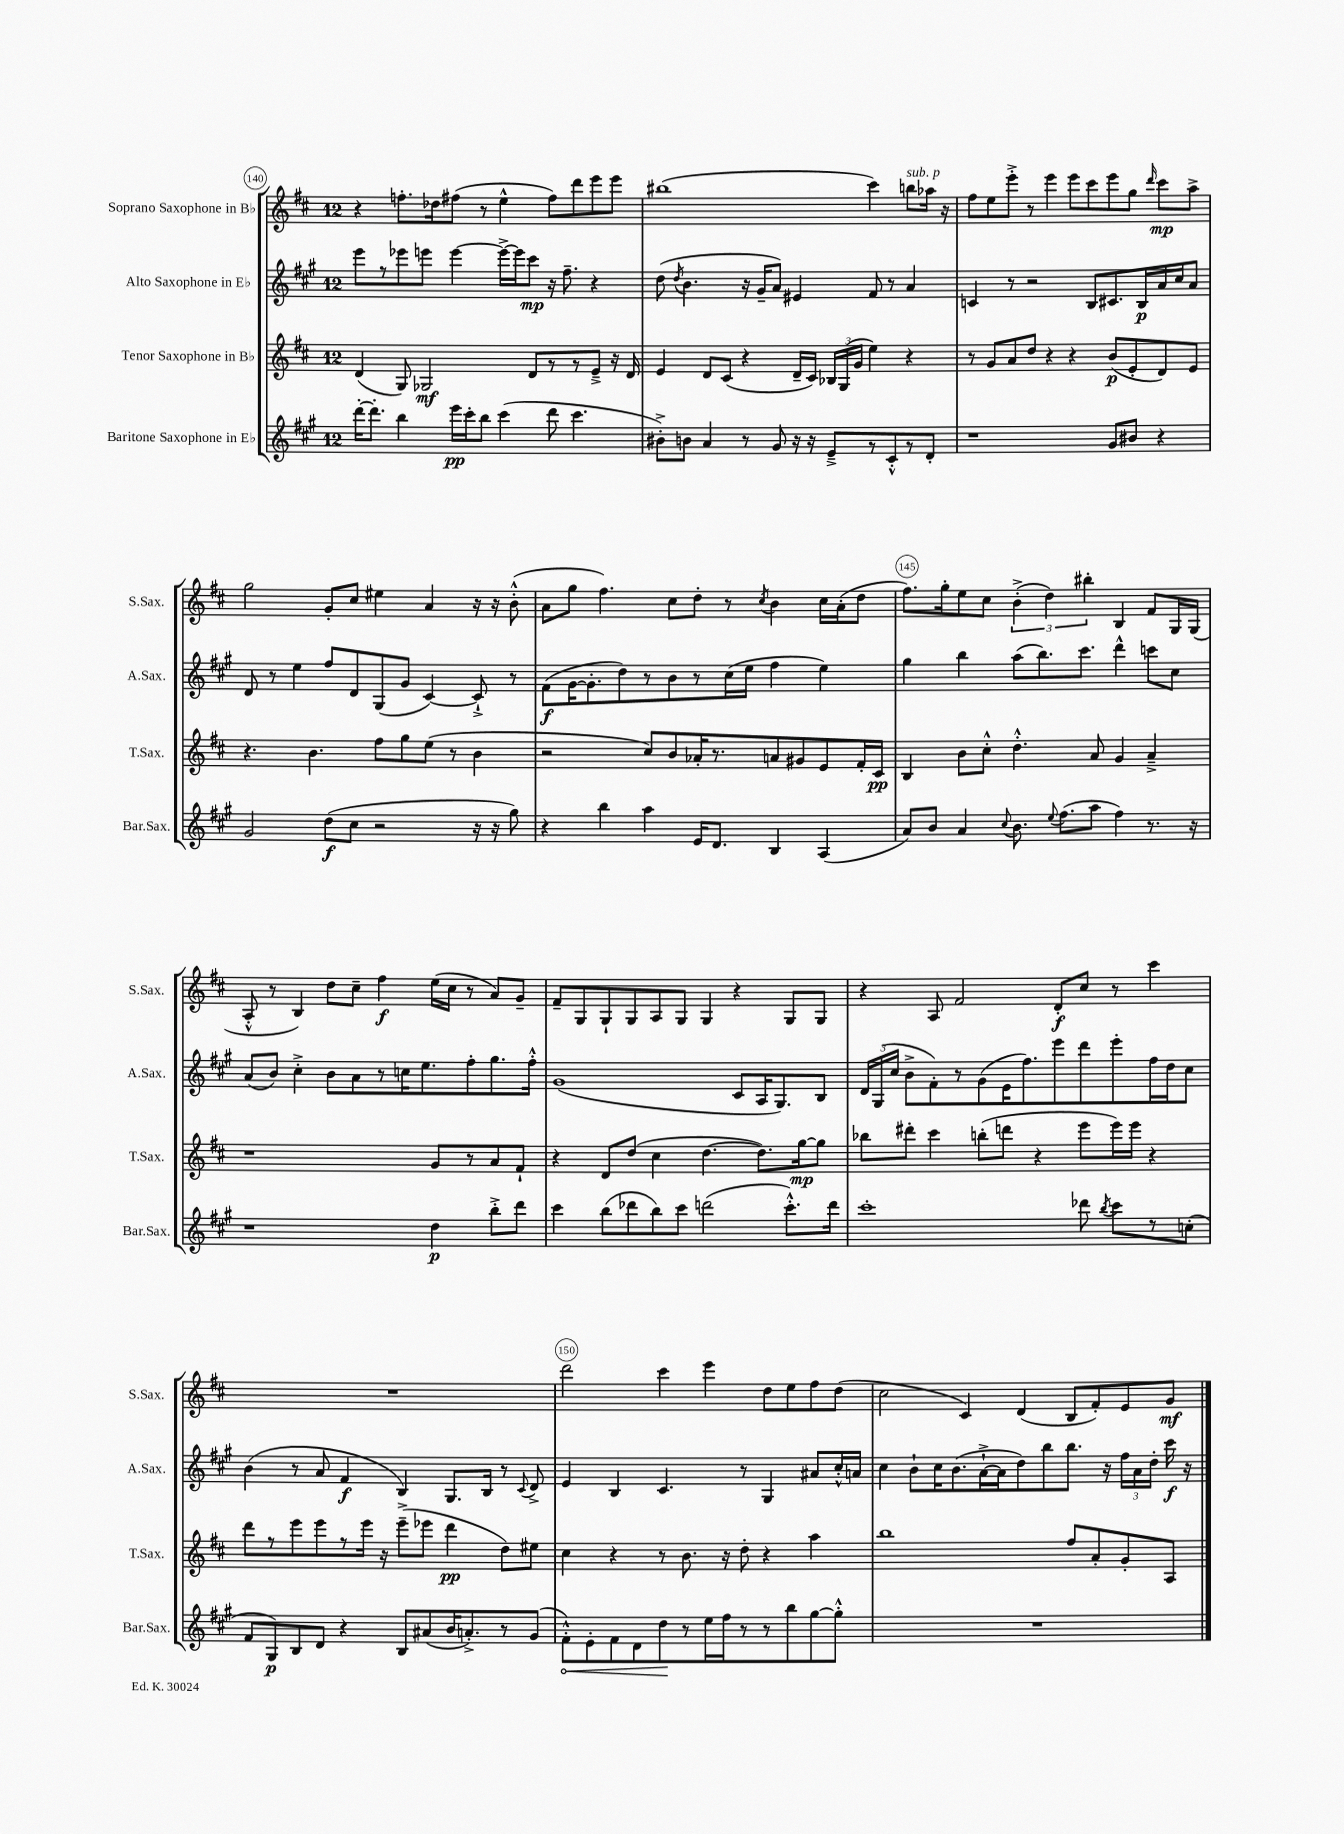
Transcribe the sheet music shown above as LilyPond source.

<<
\new StaffGroup <<
\new Staff = "s0" \with { instrumentName = "Soprano Saxophone in Bb" shortInstrumentName = "S.Sax." } {
    \clef treble \key d \major \once \override Staff.TimeSignature.style = #'single-digit \time 12/8
    \autoBeamOff r4 f''8.[-. des''16 fis''8]( r8 e''4-^ fis''8[) d'''8 e'''8 e'''8] |
    bis''1( cis'''4) b''8[^\markup { \italic "sub. p" } aes''16] r16 |
    fis''8[ e''8 e'''8]-.-> r8 e'''4 e'''8[ cis'''8 e'''8 g''8] \grace { d'''16 } cis'''8[\mp a''8]-> |
    g''2 g'8[-. cis''8] eis''4 a'4 r16 r16 b'8-.-^( |
    a'8[ g''8] fis''4.) cis''8[ d''8]-. r8 \acciaccatura { cis''8 } b'4 cis''16[ a'16-.( d''8] |
    fis''8.[) g''16-. e''8 cis''8] \tuplet 3/2 { b'4-.->( d''4) bis''4-. } b4 fis'8[ g16 g16]( |
    a8-.-^ r8 b4) d''8[ cis''8]-- fis''4\f e''16[( cis''16] r8 a'8[) g'8]-- |
    fis'8[-- g8 g8-! g8 a8 g8] g4 r4 g8[ g8] |
    r4 a8 fis'2 d'8[-.\f cis''8] r8 cis'''4 |
    R1. |
    d'''2 cis'''4 e'''4 d''8[ e''8 fis''8 d''8]( |
    cis''2 cis'4) d'4( b8[ fis'8-.) e'8 g'8]\mf \bar "|." |
}
\new Staff = "s1" \with { instrumentName = "Alto Saxophone in Eb" shortInstrumentName = "A.Sax." } {
    \clef treble \key a \major \once \override Staff.TimeSignature.style = #'single-digit \time 12/8
    \autoBeamOff e'''8[ r8 ees'''8 e'''8] e'''4~ e'''16[~-> e'''16 cis'''8]\mp r16 fis''8.-- r4 |
    d''8( \acciaccatura { d''8 } b'4. r16 gis'16[-- a'8]) eis'4 fis'8 r8 a'4 |
    c'4 r8 r2 b8[ cis'8. b16\p a'16 cis''16 a'8] |
    d'8 r8 e''4 fis''8[ d'8 gis8( gis'8] cis'4~) cis'8-!-> r8 |
    fis'8[\f( gis'16~ gis'8.-. d''8) r8 b'8 r8 cis''16( e''16] fis''4 e''4) |
    gis''4 b''4 a''8[( b''8.) cis'''8.] d'''4-^ c'''8[ cis''8] |
    a'8[( b'8]) cis''4-.-> b'8[ a'8 r8 c''16 e''8. fis''8-. gis''8. fis''16]-.-^ |
    gis'1( cis'8[ a16 gis8.) b8] |
    \tuplet 3/2 { d'16[ gis16( cis''16] } b'8[-> fis'8-.) r8 gis'8( e'16 fis''8.) e'''8 d'''8 e'''8-. fis''16 d''16 cis''8] |
    b'4( r8 a'8 fis'4\f b4) gis8.[ b16] r8 \appoggiatura { cis'8 } d'8-> |
    e'4 b4 cis'4. r8 gis4 ais'8[ cis''16-.-^ a'16] |
    cis''4 b'8[-! cis''16 b'8.( a'16~-!-> a'16 d''8) b''8 b''8.] r16 \tuplet 3/2 { fis''16[ a'16 d''16]-. } cis'''16\f r16 \bar "|." |
}
\new Staff = "s2" \with { instrumentName = "Tenor Saxophone in Bb" shortInstrumentName = "T.Sax." } {
    \clef treble \key d \major \once \override Staff.TimeSignature.style = #'single-digit \time 12/8
    \autoBeamOff d'4( g8) ges2\mf d'8[ r8 r8 e'8]---> r16 d'16 |
    e'4 d'8[ cis'8]( r4 d'16[-- cis'16]) \tuplet 3/2 { bes16[ g16( g'16] } e''4) r4 |
    r8 g'8[ a'8 d''8] r4 r4 b'8[\p( e'8-. d'8) e'8] |
    r4. b'4. fis''8[ g''8 e''8]( r8 b'4 |
    r2 cis''8[) b'8 aes'16-. r8. a'8 gis'8 e'8 fis'16-. cis'16]\pp |
    b4 b'8[ cis''8]-.-^ d''4.-.-^ a'8 g'4 a'4---> |
    r1 g'8[ r8 a'8 fis'8]-! |
    r4 d'8[ d''8]( cis''4 d''4.~ d''8.[) g''16~\mp g''8] |
    bes''8[ dis'''8]-. cis'''4 b''8[-.( d'''8] r4 e'''8[ e'''16) e'''16] r4 |
    d'''8[ r8 e'''8 e'''8 r8 e'''16] r16 e'''8[--->( ees'''8] d'''4\pp d''8[) eis''8] |
    cis''4 r4 r8 b'8. r16 d''8-. r4 a''4 |
    b''1 fis''8[ a'8-. g'8-. a8] \bar "|." |
}
\new Staff = "s3" \with { instrumentName = "Baritone Saxophone in Eb" shortInstrumentName = "Bar.Sax." } {
    \clef treble \key a \major \once \override Staff.TimeSignature.style = #'single-digit \time 12/8
    \autoBeamOff d'''16[~-. d'''8.]-. b''4 e'''16[\pp cis'''16-. b''8] cis'''4( d'''8 cis'''4. |
    bis'8[-.->) b'8] a'4 r8 gis'8 r16 r16 e'8[---> r8 cis'8-.-^ r8 d'8]-. |
    r1 gis'8[ bis'8] r4 |
    gis'2 d''8[\f( cis''8] r2 r16 r16 gis''8) |
    r4 b''4 a''4 e'16[ d'8.] b4 a4( |
    a'8[) b'8] a'4 \appoggiatura { cis''8 } b'8. \appoggiatura { e''8 } fis''8.[( a''8] fis''4) r8. r16 |
    r1 d''4\p b''8[-.-> d'''8] |
    cis'''4 b''8[( des'''8 b''8) cis'''8] d'''2( cis'''8.[-.-^) d'''16] |
    cis'''1-. des'''8 \acciaccatura { b''8 } cis'''8[ r8 c''8]-.( |
    fis'8[ gis8\p) b8 d'8] r4 b8[ ais'8( b'16 a'8.-.->) r8 gis'8]( |
    \once \override Hairpin.circled-tip = ##t fis'8[-.-^\<) e'8-. fis'8 d'8 d''8\! r8 e''16 fis''16 r8 r8 b''8 gis''8~ gis''8]-.-^ |
    R1. \bar "|." |
}
>>
>>
\layout { \context { \Score currentBarNumber = #140 \override BarNumber.break-visibility = ##(#f #t #t) barNumberVisibility = #(every-nth-bar-number-visible 5) \override BarNumber.stencil = #(make-stencil-circler 0.1 0.3 ly:text-interface::print) } }
